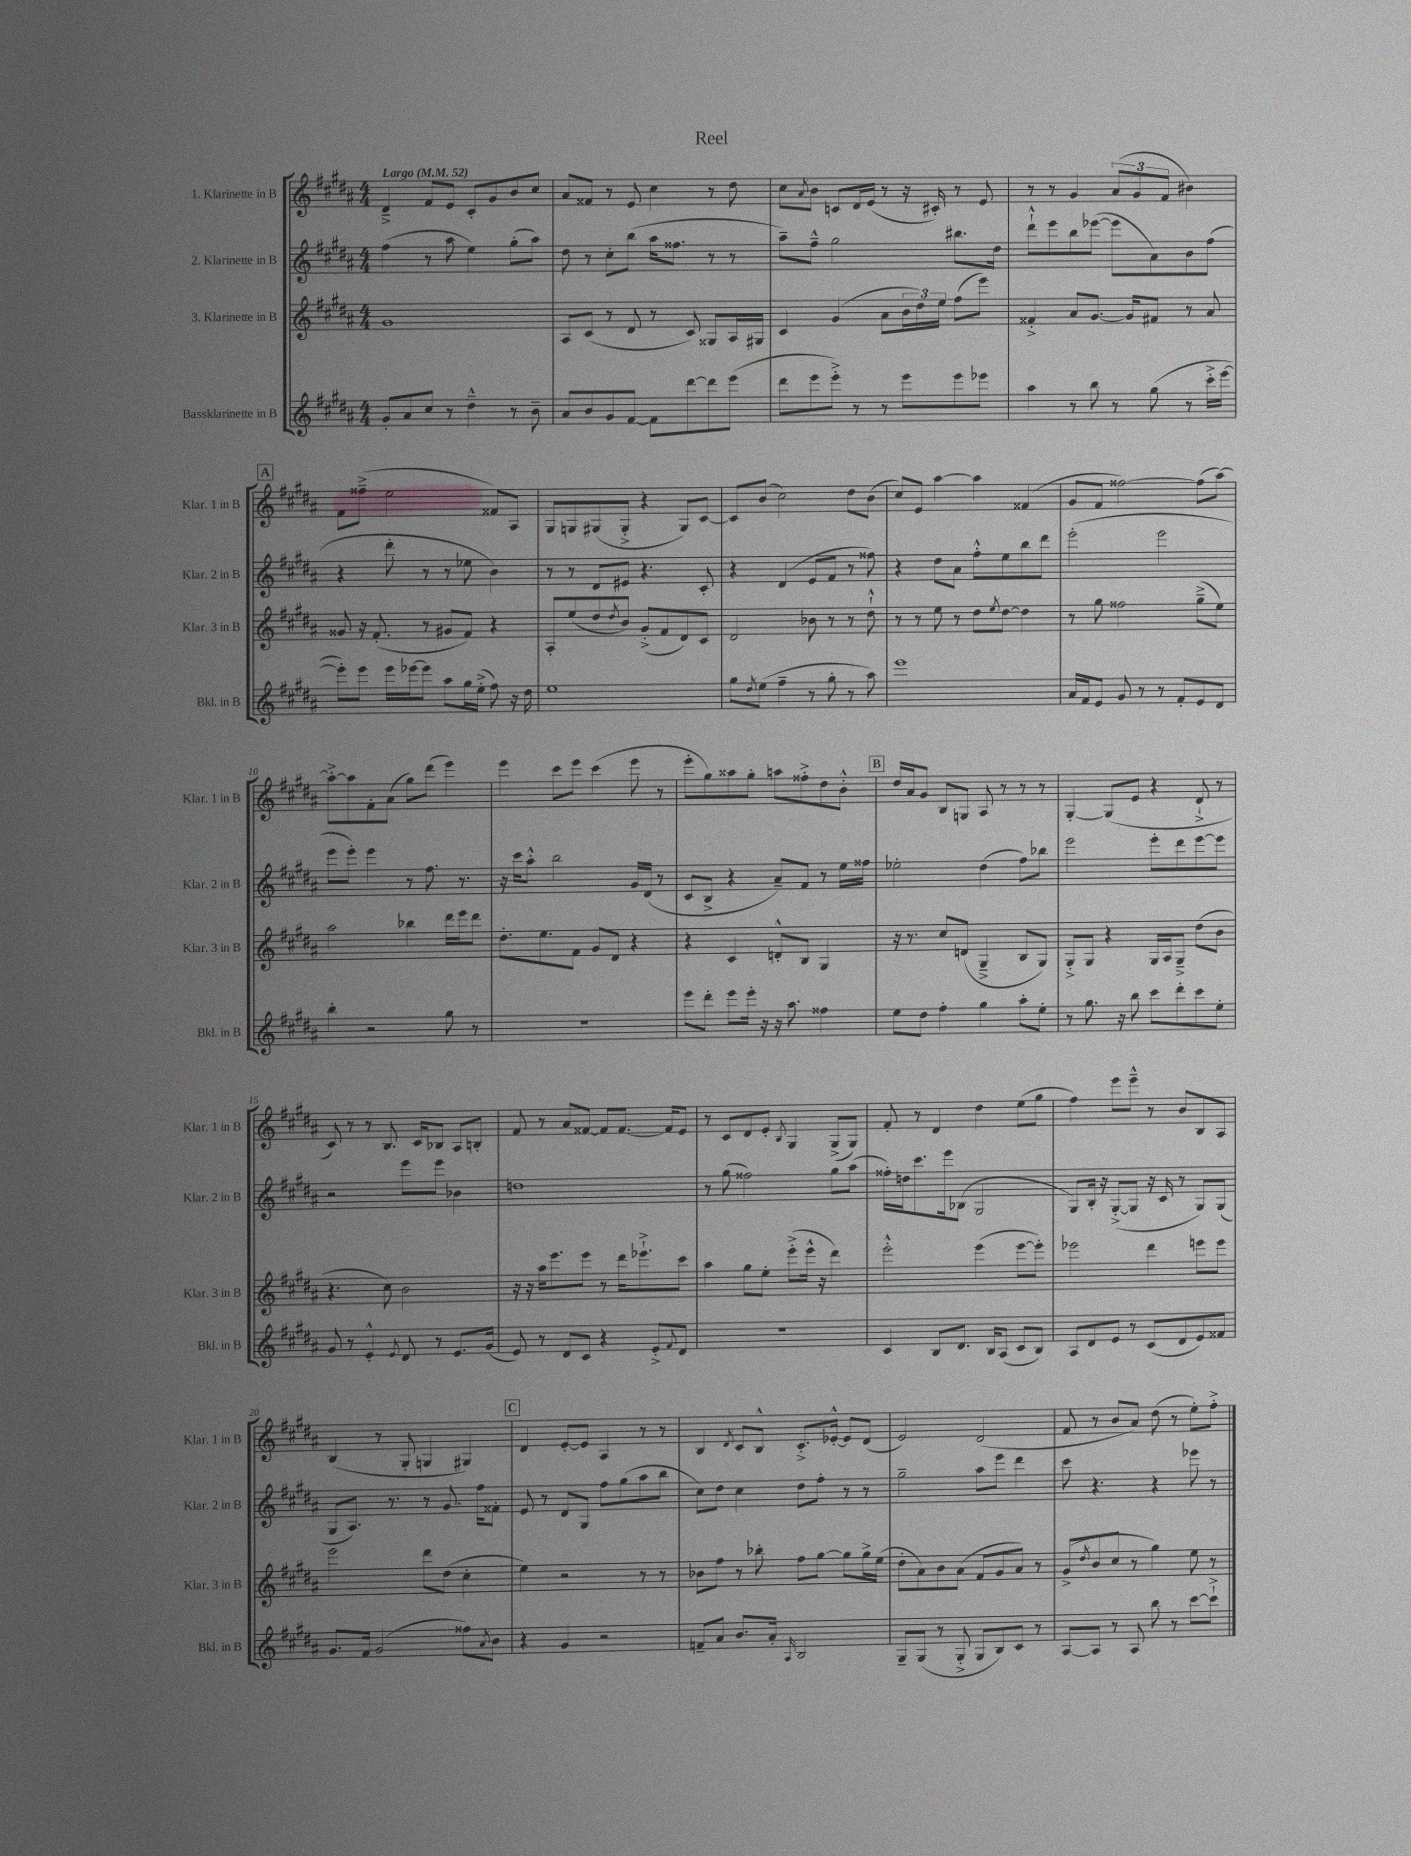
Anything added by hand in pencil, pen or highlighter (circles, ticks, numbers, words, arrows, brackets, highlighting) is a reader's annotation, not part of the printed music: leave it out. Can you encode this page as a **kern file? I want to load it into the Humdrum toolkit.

**kern	**kern	**kern	**kern
*staff4	*staff3	*staff2	*staff1
*clefG2	*clefG2	*clefG2	*clefG2
*k[f#c#g#d#a#]	*k[f#c#g#d#a#]	*k[f#c#g#d#a#]	*k[f#c#g#d#a#]
*M4/4	*M4/4	*M4/4	*M4/4
*MM52	*MM52	*MM52	*MM52
8g#'/L	1g#	(4ff#\	4d#~^/
8a#/	.	.	.
8cc#/J	.	8r	8f#/L
8r	.	8aa#\	8e/J
4dd#~^^\	.	4ee\)	8c#'/L
.	.	.	8g#/
8r	.	(8gg#'\L	8b/
8b~\	.	8aa#\J)	8cc#/J
=	=	=	=
8a#/L	8A#/L	8dd#\	8a#/L
8b/	(8c#/J	8r	8f##/J
8g#/	8r	8cc#'\L	8r
[8f#/J	8d#/	(8bb\J	8e/
8f#\]L	8r	16aa#\LK	4cc#\
.	.	8.ff##\J	.
[8ddd#\	8c#/)	.	.
8ddd#\]	8G##/L	8r	8r
(8eee\J	16A#/L	8r	8dd#\
.	16G#/JJ	.	.
=	=	=	=
8ddd#\L	4c#/	8aa#~\L)	8cc#\L
.	.	.	8qa#/
8eee\	.	8ff#~^^\J	8b\J
8eee'^\J)	(4g#/	2gg#\	8c/L
8r	.	.	16d#/L
.	.	.	(16e/JJ
8r	8a#\L	.	8r
8eee\L	24b\L	.	16r
.	24dd#\)	.	.
.	.	.	16c#'/)
.	24ee\JJ	.	.
8eee\	(8ff#\L	8.bb#\L	8r
8eee-\J	8eee\J)	.	8e/
.	.	16dd#\Jk	.
=	=	=	=
4aa#\	4f##'^/	8ddd#`^^\L	8r
.	.	8eee\	8r
8r	8a#/L	8bb\	4g#/
8bb\	[8.g#/J	([8eee-\J	.
8r	.	8eee-\]L	(12a#/L
.	16g#/]LK	.	.
.	.	.	12g#/
(8gg#\	8f#/J	8a#\)	.
.	.	.	12f#/J
8r	8r	8b\	4b#\)
16ccc#'^\LL	8a#/	(8ff#\J	.
[16eee\JJ	.	.	.
=	=	=	=
8eee'\]L)	8g##/	4r	8f#\L
8eee\J	16r	.	(8ff##~^\J
.	(8.f#'/	.	.
16eee\LL	.	8ddd#'\	2ee\
[16eee-\J	.	.	.
8eee-\]J	8r	8r	.
8aa#\L	8g#/L	8r	.
16gg#\L	8f#/J)	8ee-\	.
(16ee'^\JJ	.	.	.
8ff#\)	4r	4b\)	8f##/L)
16r	.	.	8A#/J
16dd#\	.	.	.
=	=	=	=
1ee	8A#'/L	8r	8G#/L
.	(8ee/	8r	8G/
.	8dd#/	8d#/L	(8G#/
.	8qdd#/	.	.
.	8b/J)	8e#/J	8G#'^/J
.	(8g#'^/L	4.r	4r
.	8f#/	.	.
.	8d#/)	.	8G#/L)
.	8c#/J	8c#'/	[8c#/J
=	=	=	=
8gg#\L	2d#/	4r	8c#/]L
8qdd#/	.	.	.
(8ee\J	.	.	(8b/J
4ff#~\	.	(4d#/	2cc#\)
8r	8b-\	8e/L	.
8gg#'\	8r	8f#/J	.
8r	8r	8r	8dd#\L
8aa#\)	8dd#`^^\	8ff##\)	(8b\J
=	=	=	=
1eee	8r	4r	8cc#/L)
.	8r	.	8e/J
.	8ee\	8dd#\L	[4aa#\
.	8r	8a#\J	.
.	8dd#\L	8ff#'^^\L	4aa#\]
.	8qee/	.	.
.	[8dd#\J	8ee\	.
.	4dd#\]	8bb\	(4f##/
.	.	8ddd#\J	.
=	=	=	=
16a#/LL	8r	(2eee'\	8g#/L
16f#/J	.	.	.
8e/J	8gg#\	.	8f#/J
8g#/	2ff##\	.	[2ff##\)
8r	.	.	.
8r	.	2eee\	.
8f#'/L	.	.	.
8e/	(8gg#~^\L	.	(8ff##\]L
8d#/J	8ee\J)	.	[8aa#\J)
=	=	=	=
4bb'\	2aa#\	8eee\L	8aa#'^\_L
.	.	8eee'\J)	8aa#\]
2r	.	4eee\	8f#'\
.	.	.	(8a#\J
.	4bb-\	8r	8gg#\L)
.	.	8.ff#\	(8ddd#\J
8gg#\	16ddd#\LL	.	4eee\)
.	16eee\J	8.r	.
8r	8ddd#\J	.	.
=	=	=	=
1r	8.dd#'\L	16r	4eee\
.	.	16ccc#\LK	.
.	.	8aa#'^^\J	.
.	8.ee\	.	.
.	.	2bb\	8ccc#\L
.	8f#\J	.	8eee\J
.	8g#/L	.	(4ccc#\
.	8d#/J	.	.
.	4r	16g#/LL	8eee\
.	.	(16d#/JJ	.
.	.	8r	8r
=	=	=	=
8eee\L	4r	8c#/L	8eee'\L
8ddd#'\J	.	8B^/J	8gg#\)
8eee\L	4c#/	4r	8aa##\
16eee'\Jk	.	.	8gg#'\J
16r	.	.	.
16r	8d'^^/L	8a#~/L)	8aa\L
8.aa#\	.	.	.
.	8B/J	8f#/J	8ff##'^\
4ff##\	4G#/	8r	8dd#\
.	.	16ee\LL	8b'^^\J
.	.	16ff##\JJ	.
=	=	=	=
8ee\L	16r	2ee-'\	16dd#/LL
.	8.r	.	16a#/J
8dd#\J	.	.	8g#/J
4ff#'\	8cc#/L	.	8B/L
.	(8d/J	.	8G/J
4gg#\	4G#~^/	(4dd#\	8A#/
.	.	.	8r
8aa#'\L	8B/L	8ff#\L)	8r
8ee'\J	8G#/J)	8bb-\J	8r
=	=	=	=
8r	8G#'^/L	2eee\	[4G#'/
8.gg#\	8G#/J	.	.
.	4r	.	(8G#/]L
16r	.	.	.
8bb\	.	.	8e/J
8ccc#\L	16G#/LL	8eee'\L	4r
.	16A#/J	.	.
8ddd#'\	8G#~^/J	8ddd#\	.
8ccc#\	(8dd#\L	[8eee\	8d#`^/
8ee'\J	8b\J	8eee\]J	8r
=	=	=	=
8g#/	4.r	2r	8c#/)
8r	.	.	8r
4e'^^/	.	.	8r
.	8cc#\)	.	8.B/
8qe/	.	.	.
8d#/	2b\	8eee\L	.
.	.	.	16c#/LK
8r	.	8eee\J	8B-/J
8.e/L	.	4b-\	8A#/L
.	.	.	8B'/J
(16g#/Jk	.	.	.
=	=	=	=
8e/)	16r	1dd	8f#/
.	16r	.	.
8r	16aa#\LK	.	8r
.	8.eee\	.	.
8d#/L	.	.	8a#/L
8c#/J	8eee\J	.	[8f##/J
4r	8r	.	8f##/]L
.	16ddd#\LK	.	[8.f##/J
.	8.eee-`^\	.	.
8e'^/L	.	.	.
.	.	.	16f##/]LK
8qqf#/	.	.	.
8d#/J	8ccc#\J	.	8e/J
=	=	=	=
1r	4aa#\	8r	8r
.	.	(8gg#\	8c#/L
.	8gg#\L	2ff##\)	8d#/
.	8ee'\J	.	8e'/J
.	.	.	8qB/
.	(8eee'^\L	.	4G#/
.	16eee^^\Jk	.	.
.	16r	.	.
.	4ddd#\)	8gg#\L	(8G#^/L
.	.	(8aa#\J	8G#/J)
=	=	=	=
4c#/	2eee'^^\	16ff##'\LL)	8f#'/
.	.	16dd\J	.
.	.	8.ccc#\	8r
8B/L	.	.	4d#/
.	.	16eee\k	.
8.d#/J	.	(8B-\J	.
.	(4eee\	2G#/	4dd#\
16B/LK	.	.	.
(8A#/J	.	.	.
8c#/L	[8eee\L	.	(8ee\L
8B/J)	8eee'\]J)	.	8gg#\J
=	=	=	=
8A#/L	2eee-\	8G#/L)	4ff#\)
8d#/	.	16B'/Jk	.
.	.	16r	.
8e/J	.	([8G#'^/L	8eee\L
8r	.	8G#/]J	8eee~^^\J
(8c#/L	4ddd#\	16r	8r
.	.	16c#/	.
8d#/	.	8r	8b/L
8e/)	8eee\L	8G#/L)	8B/
8f##/J	8eee\J	(8G#/J	8A#/J
=	=	=	=
8.g#/L	2eee\	8G#/L	(4B/
.	.	8.A#/J)	.
16f#/Jk	.	.	.
(2g#/	.	.	8r
.	.	8.r	.
.	.	.	8G#'/
.	8ddd#\L	8r	4G/
.	(8dd#\J	8.g#/	.
8ff##\L)	4cc#'\	.	4G#/)
.	.	16ff#\LK	.
8qa#/	.	.	.
8b\J	.	8f##'\J	.
=	=	=	=
4r	4ee\)	8e/	4d#/
.	.	8r	.
4g#/	2r	8d#/L	[8e'/L
.	.	8G#/J	8e/]J
2r	.	8ff#\L	4A#/
.	.	(8gg#\	.
.	8r	8aa#\	8r
.	8r	8bb\J	8r
=	=	=	=
8f~/L	8b-\L	8cc#\L)	4B/
8a#/J	8ff#\J	8dd#\J	.
.	.	.	8qd#/
8.b/L	8r	4cc#\	8c#/L
.	8bb-'\	.	8B^^/J
16a#'/Jk	.	.	.
16qqA#/	.	.	.
2B/	8ff#\L	8dd#\L	8.c#'^/L
.	[8gg#\J	8ff#'\J	.
.	.	.	[16e-'^^/Jk
.	8gg#\]L	8r	8e-/]L
.	16gg#^\L	8r	(8d#/J
.	(16ee\JJ	.	.
=	=	=	=
8G#~/L	8dd#'\L	2gg#~\	2e/)
(8G#/J	8a#\)	.	.
8r	8b\	.	.
8G#'^/	(8a#\J	.	.
8G#/L	8f#/L	8aa#\L	(2d#/
8B/)	8g#/	8eee\J	.
8c#/J	8a#/J)	4ddd#\	.
8r	8r	.	.
=	=	=	=
[8A#/L	(8g#^/L	8ccc#\	8f#/
.	8qdd#/	.	.
8A#/]J	8b/	4.r	8r
8r	8cc#/J	.	8b/L
8A#/	8r	.	8a#/J)
8bb\	4gg#\)	4r	(8dd#\
8r	.	.	8r
[8ccc#\L	8ee\	8eee-\	8ee'\L)
8ccc#`^\]J	8r	8r	8ff#'^\J
==	==	==	==
*-	*-	*-	*-
